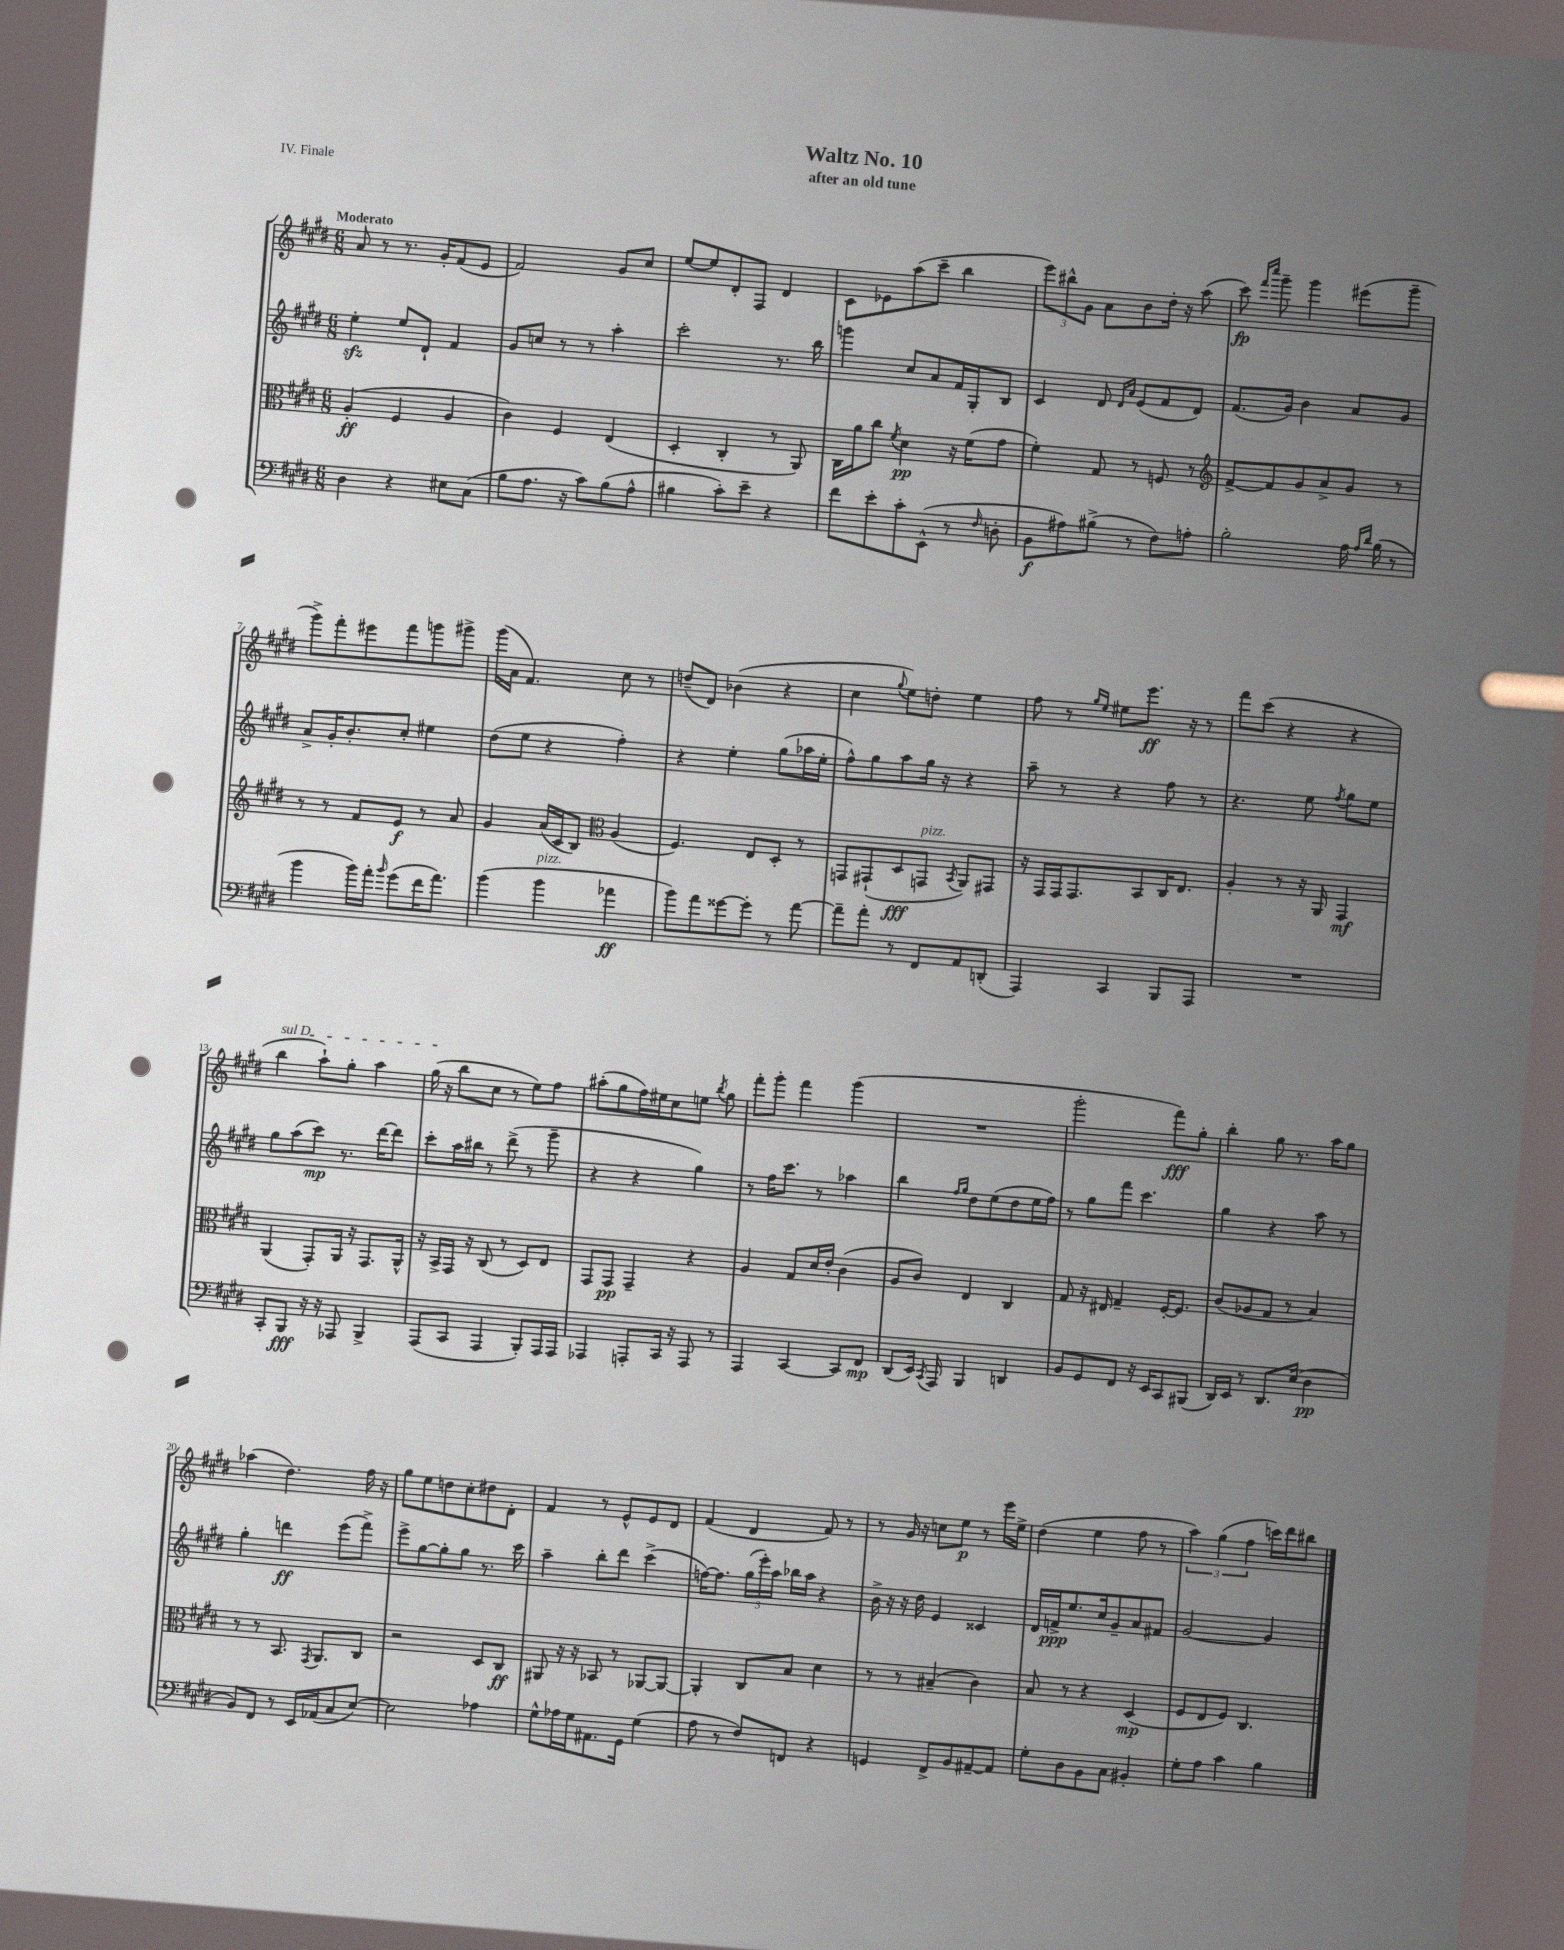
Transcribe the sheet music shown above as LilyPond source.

\header { title = "Waltz No. 10" subtitle = "after an old tune" piece = "IV. Finale" }
<<
\new StaffGroup <<
\new Staff = "s0" {
    \clef treble \key e \major \numericTimeSignature \time 6/8 \tempo "Moderato"
    \autoBeamOff a'8 r8 r8. gis'16[-. fis'8( e'8] |
    fis'2) gis'8[ cis''8] |
    e''8[~ e''8 dis'8-. fis8] dis'4 |
    cis'8[ ees'8 a''8( cis'''8]-- b''4 |
    \tuplet 3/2 { e'''8[) bis''8-^ gis'8] } a'8[ b'8 dis''16]-. r16 a''8( |
    cis'''8\fp) \grace { fis'''16[ cis''''16] } gis'''8-- gis'''4 eis'''8[( gis'''8]-- |
    gis'''8[->) fis'''8-. eis'''8 fis'''8 g'''8 gis'''8]-> |
    gis'''16[( a'16] fis'4.) cis''8 r8 |
    d''8[--( dis'8]) bes'4( r4 |
    cis''4 \appoggiatura { gis''8 } e''8[) d''8]-. e''4 |
    fis''8 r8 \grace { gis''16[ e''16] } eis''8[ e'''8.]\ff r16 r8 |
    fis'''8[ cis'''8]( r4 r4 |
    \once \override TextSpanner.bound-details.left.text = \markup { \italic "sul D" } b''4\startTextSpan a''8[-!) gis''8]-. a''4 |
    gis''16\stopTextSpan( r16 b''8[ cis''8] r8 e''8[) fis''8] |
    ais''8[-.( gis''8 fis''16) eis''16 cis''8 e''8] \acciaccatura { b''8 } gis''8 |
    fis'''8[-. gis'''8]-. fis'''4 gis'''4( |
    R2. |
    gis'''2-. fis'''8[\fff) gis''8]-. |
    b''4-. gis''8 r8. a''16[ gis''8] |
    aes''4( dis''4.) fis''16 r16 |
    gis''8[ e''8 d''8 cis''8-. dis''8 dis'8]-. |
    fis'4 r8 e'8[-^ e'8 dis'8] |
    fis'4( dis'4 fis'8) r8 |
    r8 gis'16 r16 c''8[ e''8]\p r8 e'''16[ e''16]-> |
    dis''4( e''4 fis''8 r8 |
    \tuplet 3/2 { a''4) gis''4( fis''4 } c'''16[) dis'''16 bis''8] \bar "|." |
}
\new Staff = "s1" {
    \clef treble \key e \major \numericTimeSignature \time 6/8
    \autoBeamOff e''4-.\sfz e''8[ dis'8]-! fis'4 |
    gis'8[ c''8] r8 r8 a''4-. |
    cis'''2-. r8. b''16 |
    g'''4 cis''8[ a'8 fis'16 gis16-. b8] |
    cis'4 dis'8 \grace { dis'16[ a'16] } e'8[( fis'8 dis'8]) |
    fis'8.[( gis'16]) b'4 a'8[ gis'8] |
    a'8[-> gis'16-. b'8.-. cis''8]-. eis''4 |
    dis''8[( e''8] r4 fis''4-.) |
    r4 e''4-. gis''8[( aes''16 e''16]-. |
    fis''8[-^) gis''8 a''8 gis''16] r16 r4 |
    a''8-- r8 r4 fis''8 r8 |
    r4. e''8 \acciaccatura { fis''8 } gis''8[ e''8] |
    gis''8[ a''8( cis'''8]\mp) r8. dis'''16[~ dis'''8] |
    cis'''8[-. a''16 bis''16] r8 dis'''8->( r8 gis'''8-- |
    r4 r4 gis''4) |
    r8 fis''16[ cis'''8.] r8 aes''4 |
    b''4 \grace { fis''16[ gis''16] } dis''8[ e''8( dis''8 e''16 fis''16]) |
    r8 gis''8[ fis'''8] cis'''4. |
    gis''4 r4 a''8 r8 |
    gis''4-. d'''4\ff e'''8[( fis'''8]->) |
    e'''8[-> gis''8~ gis''8-. gis''8] r8. cis'''16 |
    a''4-- b''8[-. dis'''8] cis'''4->( |
    f''16[~) f''8.] \tuplet 3/2 { gis''16[( e'''16-.) a''16] } bes''16[ a''16] r4 |
    b'16-> r16 r16 dis''16 e'4 cisis'4 |
    dis'16[ f'16->\ppp e''8. cis''16 gis'8-- a'8 fis'8] |
    gis'2~ gis'4 \bar "|." |
}
\new Staff = "s2" {
    \clef alto \key e \major \numericTimeSignature \time 6/8
    \autoBeamOff a4-.\ff( fis4 a4 |
    cis'4) fis4 e4( |
    dis4-. cis4-. r8 a,8) |
    cis16[ a'16 cis''8] \acciaccatura { fis'8 } dis'4\pp r16 fis'16[( gis'8] |
    fis'4-.) gis8 r8 f8 r8 |
    \clef treble fis'8[~-> fis'8 gis'8 a'8-> gis'8] r8 |
    r8 r8 fis'8[ e'8]\f r8 a'8 |
    gis'4 a'16[( cis'16 b8]) \clef alto a4( |
    fis4.) e8[ dis8]-. r8 |
    g,8[ gis,8-!( dis8\fff g,8]^\markup { \italic "pizz." } \acciaccatura { b,8 } a,8[) gis,8] |
    r16 gis,16[ gis,16 gis,8. b,8 cis16 e8.] |
    a4-. r8 r16 a,16 gis,4\mf |
    a,4( gis,8[-.) a,16] r16 gis,8.[ a,16]-^ |
    r16 b,16[-> gis,16] r16 cis8( r8 dis8[) e8] |
    gis,8[ gis,8]\pp gis,4-- r4 |
    a4 gis8[ dis'16 e'16]-. cis'4( |
    a8[ cis'8]) e4 cis4 |
    gis8 r16 eis16 gis4-- fis16[~-. fis8.] |
    cis'8[( aes8 gis8] r8 b4) |
    r8 r8 b,8. \acciaccatura { gis,8 } a,8.[ cis8] |
    r2 dis8[ cis8]\ff |
    ais,8 r16 r16 bes,8 r8 aes,8[~ aes,8]~ |
    aes,4-. cis8[ b8] dis'4 |
    r8 r8 bis4--( cis'4) |
    b8 r8 r4 dis4\mp( |
    fis8[ e8 fis8]) cis4. \bar "|." |
}
\new Staff = "s3" {
    \clef bass \key e \major \numericTimeSignature \time 6/8
    \autoBeamOff dis4 r4 eis8[ cis8]( |
    b8[ a8.] r16 cis'8[) b8( a8]-^ |
    bis4 cis'8[-.) e'8]-- r4 |
    fis'8[ e'8-. cis'8-. e,8]-^( r8 \grace { fis16 } d8-. |
    b,8[\f ais8) bis8]->( r8 fis8[) a8]-. |
    b2-. a16 \grace { a16[ dis'16] } b16( r8 |
    b'4 b'16[) a'16]-. \grace { b'16 } gis'8[( fis'16 a'8.]) |
    b'4( b'4^\markup { \italic "pizz." } aes'4\ff |
    b'8[) a'8 gisis'8~ gisis'8]-. r8 a'8~ |
    a'8[-- a'8]-. r8 fis,8[ a,8 d,8]-.( |
    a,,4) cis,4 b,,8[ a,,8] |
    R2. |
    cis,8[-. b,,8]\fff r16 r16 aes,,8 b,,4-> |
    a,,8[( cis,8] a,,4 b,,8[-.) a,,16 a,,16] |
    aes,,4 a,,8[-. cis,16] r16 a,,8 r8 |
    a,,4 cis,4~ cis,8[ fis,8]\mp |
    dis,8[( e,16]) \acciaccatura { cis,8 } a,,16 b,,4 d,4 |
    b,8[ gis,8 fis,8] r16 e,16[ cis,8 bis,,8]( |
    dis,16[) e,16] r8 dis,8.[ e16]( dis4\pp |
    b,8[) fis,8] r8 e,16[ aes,16( cis8 e8]~) |
    e2 aes4 |
    gis8[-^ aes16 gis16 ais,8. gis,16] gis4( |
    a8 r8 fis8[) f,8] r4 |
    g,4 fis,8[-> b,8 ais,8~-- ais,8] |
    gis8[-. dis8 b,8 cis8] bis,4-. |
    gis8[-. a8] cis'4 b4 \bar "|." |
}
>>
>>
